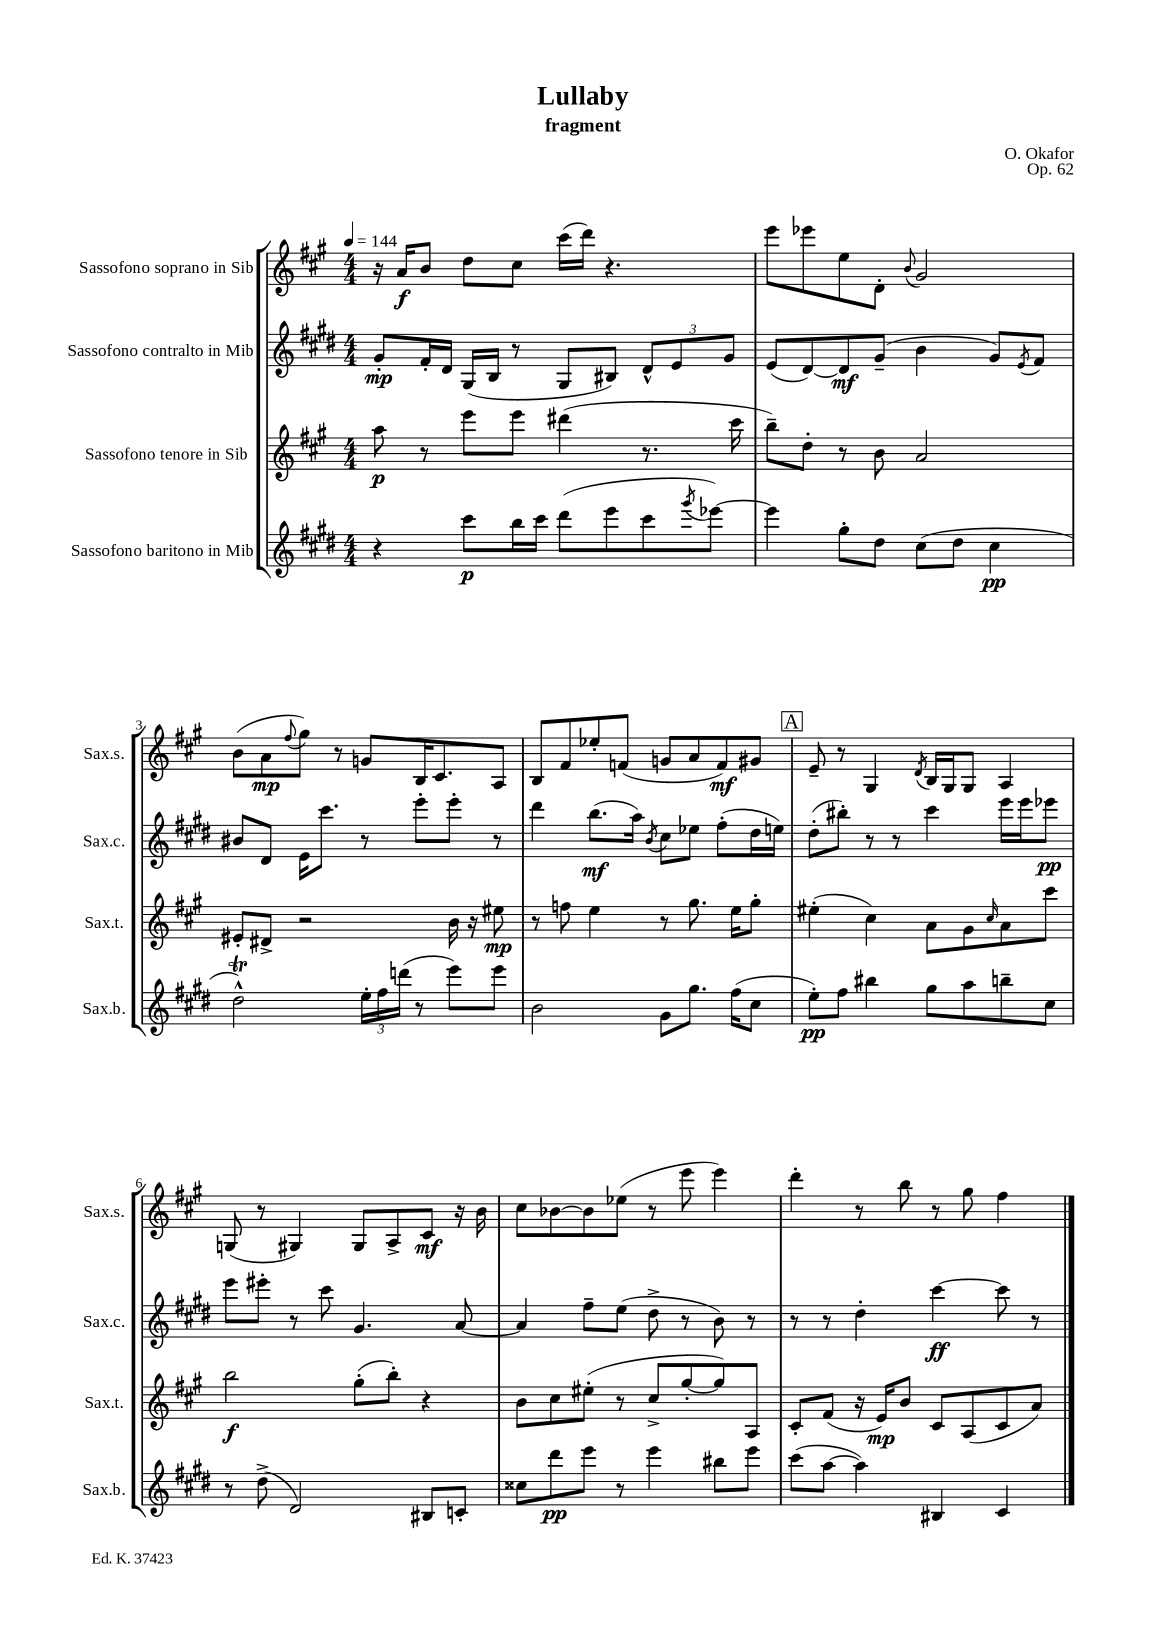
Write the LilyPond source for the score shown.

\header { title = "Lullaby" composer = "O. Okafor" subtitle = "fragment" opus = "Op. 62" }
<<
\new StaffGroup <<
\new Staff = "s0" \with { instrumentName = "Sassofono soprano in Sib" shortInstrumentName = "Sax.s." } {
    \clef treble \key a \major \numericTimeSignature \time 4/4 \tempo 4 = 144
    r16 a'16\f b'8 d''8 cis''8 cis'''16( d'''16) r4. |
    e'''8 ees'''8 e''8 d'8-. \appoggiatura { b'8 } gis'2 |
    b'8( a'8\mp \appoggiatura { fis''8 } gis''8) r8 g'8 b16 cis'8. a8 |
    b8 fis'8 ees''8-. f'8( g'8 a'8 f'8\mf) gis'8 |
    \mark \markup { \box "A" } e'8-- r8 gis4 \acciaccatura { d'8 } b16 gis16 gis8 a4 |
    g8( r8 gis4) gis8 a8-> cis'8\mf r16 b'16 |
    cis''8 bes'8~ bes'8 ees''8( r8 e'''8 e'''4) |
    d'''4-. r8 b''8 r8 gis''8 fis''4 \bar "|." |
}
\new Staff = "s1" \with { instrumentName = "Sassofono contralto in Mib" shortInstrumentName = "Sax.c." } {
    \clef treble \key e \major \numericTimeSignature \time 4/4
    gis'8-.\mp fis'16-. dis'16 gis16( b16 r8 gis8 bis8) \tuplet 3/2 { dis'8-^ e'8 gis'8 } |
    e'8( dis'8~) dis'8\mf gis'8--( b'4 gis'8) \acciaccatura { e'8 } fis'8 |
    bis'8 dis'8 e'16 cis'''8. r8 e'''8-. e'''8-. r8 |
    dis'''4 b''8.\mf( a''16) \acciaccatura { b'8 } cis''8 ees''8 fis''8-.( dis''16 e''16) |
    \mark \markup { \box "A" } dis''8-.( bis''8-.) r8 r8 cis'''4 e'''16 e'''16 ees'''8\pp |
    e'''8 eis'''8-. r8 cis'''8 gis'4. a'8~ |
    a'4 fis''8-- e''8( dis''8-> r8 b'8) r8 |
    r8 r8 dis''4-. cis'''4~\ff cis'''8 r8 \bar "|." |
}
\new Staff = "s2" \with { instrumentName = "Sassofono tenore in Sib" shortInstrumentName = "Sax.t." } {
    \clef treble \key a \major \numericTimeSignature \time 4/4
    a''8\p r8 e'''8 e'''8 dis'''4( r8. cis'''16 |
    b''8--) d''8-. r8 b'8 a'2 |
    eis'8-. dis'8-> r2 b'16 r16 eis''8\mp |
    r8 f''8 e''4 r8 gis''8. e''16 gis''8-. |
    \mark \markup { \box "A" } eis''4-.( cis''4) a'8 gis'8 \grace { cis''16 } a'8 cis'''8 |
    b''2\f gis''8-.( b''8-.) r4 |
    b'8 cis''8 eis''8-.( r8 cis''8-> gis''8~-. gis''8) a8 |
    cis'8-. fis'8( r16 e'16\mp) b'8 cis'8 a8( cis'8 a'8) \bar "|." |
}
\new Staff = "s3" \with { instrumentName = "Sassofono baritono in Mib" shortInstrumentName = "Sax.b." } {
    \clef treble \key e \major \numericTimeSignature \time 4/4
    r4 cis'''8\p b''16 cis'''16 dis'''8( e'''8 cis'''8 \acciaccatura { gis'''8 } ees'''8~) |
    ees'''4 gis''8-. dis''8 cis''8( dis''8 cis''4\pp |
    dis''2-^\trill) \tuplet 3/2 { e''16-. fis''16 d'''16( } r8 e'''8) e'''8 |
    b'2 gis'8 gis''8. fis''16( cis''8 |
    \mark \markup { \box "A" } e''8-.\pp) fis''8 bis''4 gis''8 a''8 b''8-- cis''8 |
    r8 dis''8->( dis'2) bis8 c'8-. |
    cisis''8 dis'''8\pp e'''8 r8 e'''4 bis''8 e'''8 |
    cis'''8( a''8~ a''4) bis4 cis'4 \bar "|." |
}
>>
>>
